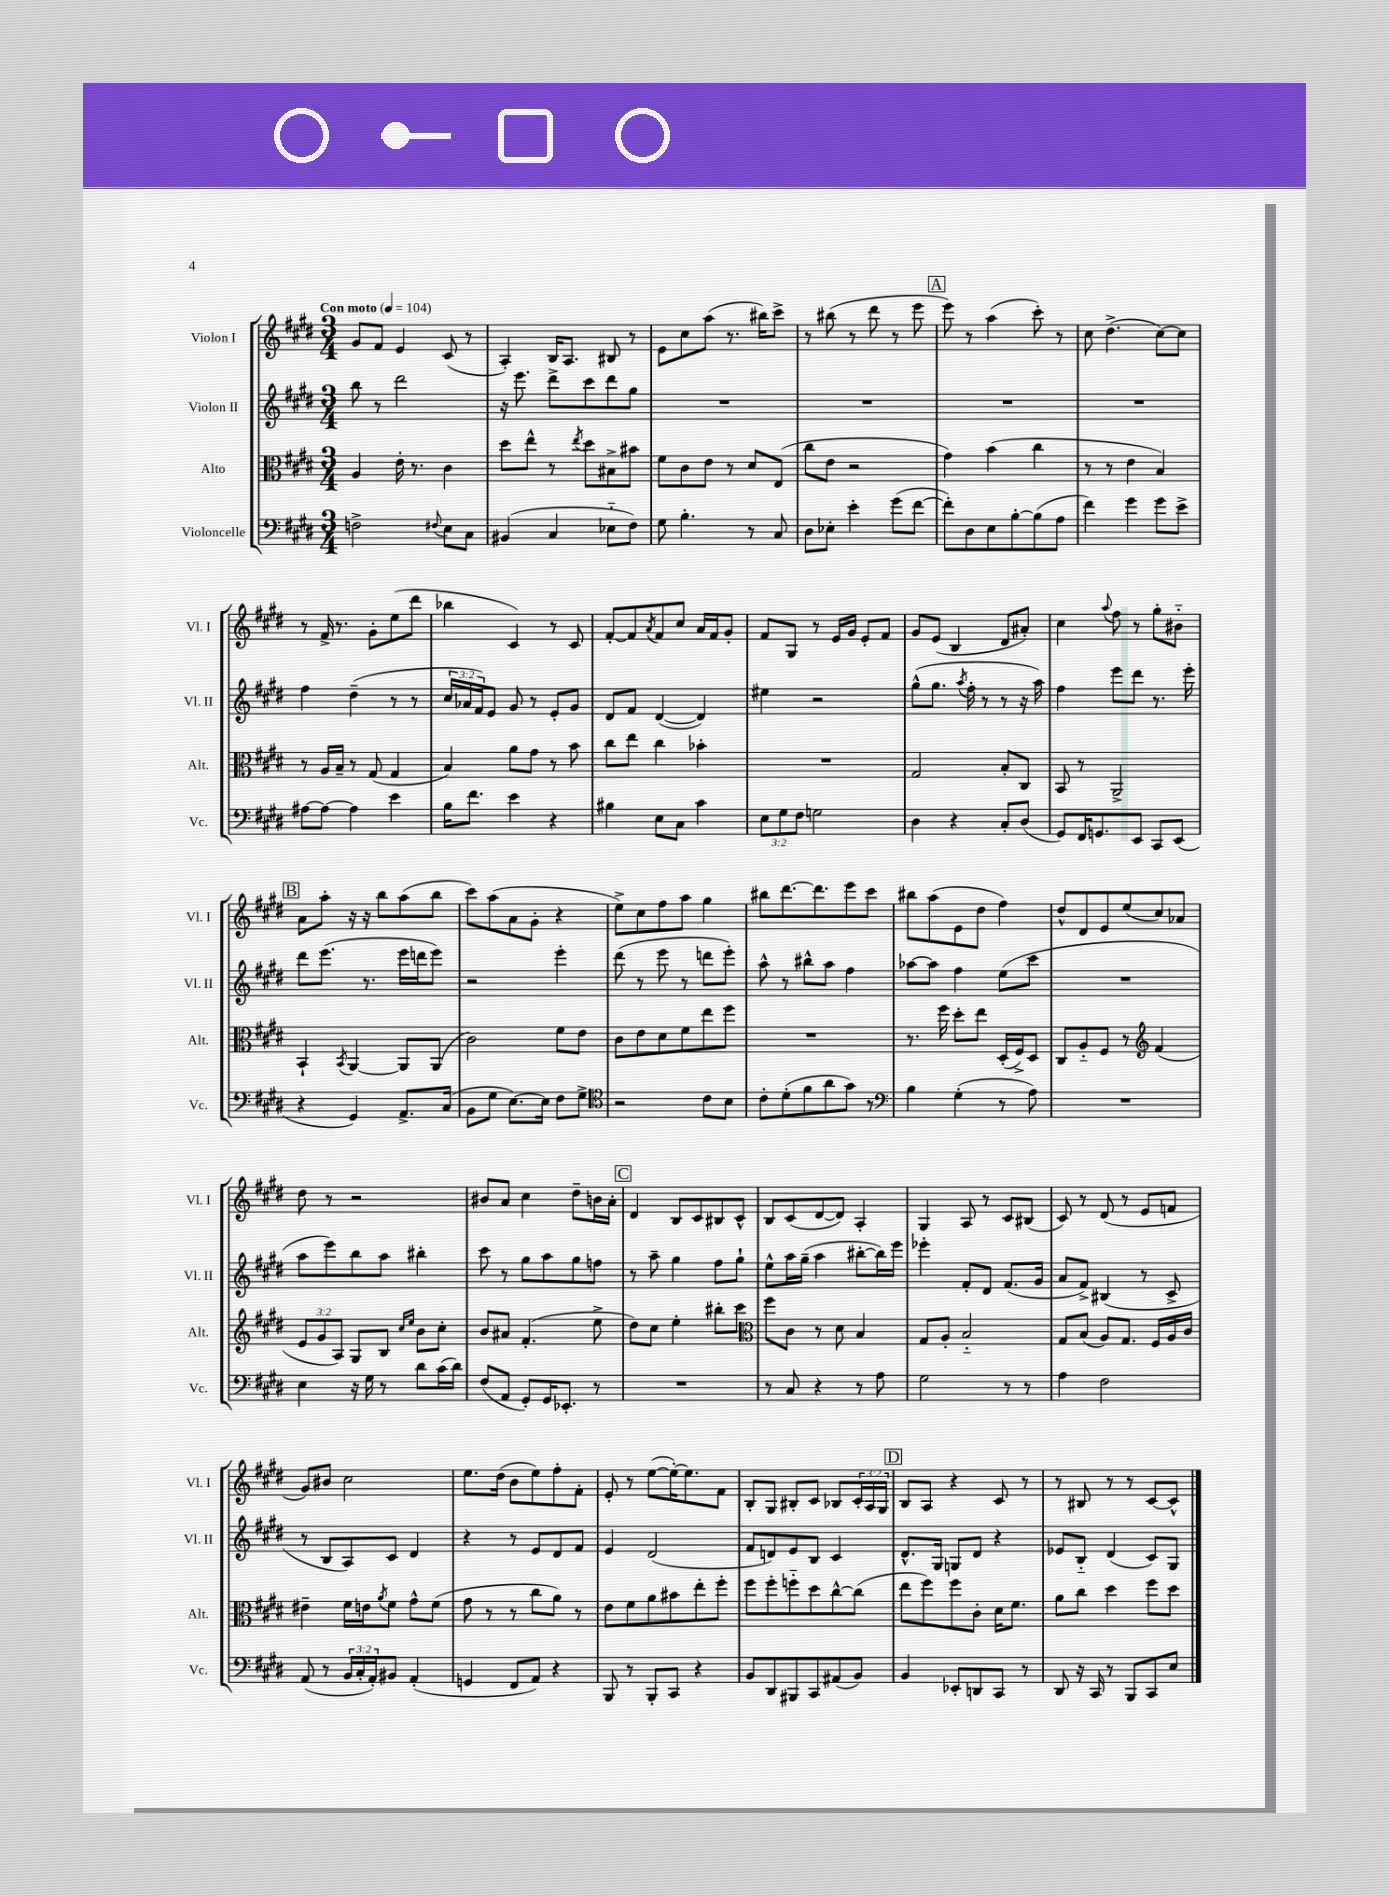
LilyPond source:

<<
\new StaffGroup <<
\new Staff = "s0" \with { instrumentName = "Violon I" shortInstrumentName = "Vl. I" } {
    \clef treble \key e \major \numericTimeSignature \time 3/4 \override Staff.TupletNumber.text = #tuplet-number::calc-fraction-text \tempo "Con moto" 4 = 104
    gis'8 fis'8 e'4 cis'8( r8 |
    a4-.) b16 a8. bis8 r8 |
    e'8 cis''8 a''8( r8. bis''16) cis'''8-> |
    r8 bis''8( r8 dis'''8 r8 e'''8 |
    \mark \markup { \box "A" } e'''8) r8 a''4( cis'''8-.) r8 |
    cis''8 dis''4.->( cis''8~) cis''8 |
    r8 fis'16-> r8. gis'8-. e''8( dis'''8 |
    bes''4 cis'4) r8 cis'8 |
    fis'8~-. fis'8 \acciaccatura { a'8 } fis'8 cis''8 a'16 fis'16 gis'8-. |
    fis'8 gis8 r8 e'16 gis'16 e'8-. fis'8 |
    gis'8 e'8( b4 dis'8 ais'8-.) |
    cis''4 \appoggiatura { a''8 } fis''8 r8 gis''8-. bis'8-_ |
    \mark \markup { \box "B" } a'8 a''8-. r16 r16 b''8 a''8( b''8 |
    cis'''8) a''8( a'8 gis'8-. r4 |
    e''8->) cis''8 fis''8 a''8 gis''4 |
    bis''8 dis'''8.~ dis'''8. e'''8 cis'''8 |
    bis''8 a''8( e'8 dis''8 fis''4) |
    dis''8-^ dis'8 e'8 e''8( cis''8) aes'8 |
    dis''8 r8 r2 |
    bis'8 a'8 cis''4 dis''8-- b'16 a'16-. |
    \mark \markup { \box "C" } dis'4 b8 cis'8 bis8 cis'8-^ |
    b8 cis'8( dis'8~ dis'8) a4-. |
    gis4 a8 r8 cis'8 bis8( |
    cis'8) r8 dis'8( r8 e'8 f'8 |
    gis'8) bis'8 cis''2 |
    e''8. dis''16( b'8 e''8) fis''8-. fis'8-. |
    e'8-. r8 e''8~( e''16~-.) e''8. fis'8 |
    b8-. gis8 bis8-. cis'8 bes8 \tuplet 3/2 { cis'16-. a16 gis16 } |
    \mark \markup { \box "D" } b8 a8 r4 cis'8 r8 |
    r8 bis8 r8 r8 cis'8~ cis'8-^ \bar "|." |
}
\new Staff = "s1" \with { instrumentName = "Violon II" shortInstrumentName = "Vl. II" } {
    \clef treble \key e \major \numericTimeSignature \time 3/4 \override Staff.TupletNumber.text = #tuplet-number::calc-fraction-text
    b''8 r8 dis'''2 |
    r16 e'''8. dis'''8-> cis'''8 dis'''8 gis''8 |
    R2. |
    R2. |
    \mark \markup { \box "A" } R2. |
    R2. |
    fis''4 dis''4--( r8 r8 |
    \tuplet 3/2 { cis''16 aes'16 fis'16) } e'8 gis'8 r8 e'8-. gis'8 |
    dis'8 fis'8 dis'4~( dis'4) |
    eis''4 r2 |
    gis''8-^( gis''8. \acciaccatura { a''8 } fis''16-. r8 r8 r16 a''16) |
    fis''4 e'''8 dis'''8 r8. e'''16-. |
    \mark \markup { \box "B" } dis'''8 e'''8.( r8. e'''16 d'''16 e'''8) |
    r2 e'''4-. |
    dis'''8( r8 e'''8 r8 d'''8 e'''8-.) |
    a''8-^ r8 bis''8-^ a''8 fis''4 |
    aes''8~ aes''8 fis''4 e''8( cis'''8 |
    R2. |
    a''8 e'''8) b''8 a''8 bis''4-. |
    cis'''8 r8 gis''8 a''8 gis''8 f''8 |
    \mark \markup { \box "C" } r8 a''8-- gis''4 fis''8 gis''8-! |
    e''8-^ a''16 gis''16--( a''4 bis''8~-. bis''16) e'''16 |
    ees'''4-. fis'8-. dis'8 fis'8.( gis'16 |
    a'8 fis'8->) bis4( r8 cis'8-> |
    r8 b8 a8) cis'8 dis'4 |
    r4 r8 e'8 dis'8 fis'8 |
    e'4 dis'2( |
    fis'8 d'8) e'8 b8 cis'4 |
    \mark \markup { \box "D" } dis'8.-^ gis16 g8 dis'8 r4 |
    ees'8 b8-_ dis'4( cis'8) gis8 \bar "|." |
}
\new Staff = "s2" \with { instrumentName = "Alto" shortInstrumentName = "Alt." } {
    \clef alto \key e \major \numericTimeSignature \time 3/4 \override Staff.TupletNumber.text = #tuplet-number::calc-fraction-text
    a4 e'16-. r8. cis'4 |
    dis''8 e''8-^ r8 \acciaccatura { e''8 } dis''8 bis8-> bis'8 |
    fis'8 cis'8 e'8 r8 dis'8 e8( |
    cis''8 e'8 r2 |
    \mark \markup { \box "A" } gis'4) b'4( cis''4 |
    r8 r8 e'4 b4) |
    r8 a16 b16-- r8 gis8( gis4 |
    b4) a'8 gis'8 r8 b'8 |
    cis''8 e''8 cis''4 bes'4-. |
    R2. |
    gis2 b8-. cis8 |
    b,8 r8 a,2-> |
    \mark \markup { \box "B" } b,4-! \acciaccatura { b,8 } a,4~ a,8 a,8( |
    cis'2) fis'8 e'8 |
    cis'8 e'8 dis'8 fis'8 e''8 fis''8 |
    R2. |
    r8. fis''16 dis''8-. e''8 dis16-.( fis16->) dis8 |
    cis8 a8-_ fis8 r8 \clef treble fis'4( |
    \tuplet 3/2 { e'8 gis'8 a8) } gis8 b8 \grace { cis''16 e''16 } b'8 cis''8-. |
    b'8 ais'8 fis'4.-.( e''8-> |
    \mark \markup { \box "C" } dis''8) cis''8 e''4-. bis''8-. cis'''8 |
    \clef alto fis''8 cis'8 r8 dis'8 b4 |
    gis8 a8-. b2-_ |
    gis8 b8( a8) gis8. fis16 a16 cis'16 |
    eis'4-- fis'16 e'16 \acciaccatura { a'8 } fis'8 gis'8-^ fis'8( |
    gis'8 r8 r8 cis''8 a'8) r8 |
    e'8 fis'8 a'8 bis'8 e''8-. fis''8-. |
    fis''8 fis''8-. f''8-_ dis''8 cis''8~-^ cis''8( |
    \mark \markup { \box "D" } e''8 fis''8) fis''8 cis'8-. dis'16 fis'8. |
    a'8 cis''8 dis''4 fis''8 dis''8 \bar "|." |
}
\new Staff = "s3" \with { instrumentName = "Violoncelle" shortInstrumentName = "Vc." } {
    \clef bass \key e \major \numericTimeSignature \time 3/4 \override Staff.TupletNumber.text = #tuplet-number::calc-fraction-text
    f2-> \appoggiatura { fis8 } e8 cis8 |
    bis,4( cis4 ees8-_ fis8) |
    gis8 b4.-. r8 cis8 |
    dis8 ees8-. e'4-. gis'8( fis'8~ |
    \mark \markup { \box "A" } fis'8-.) dis8 e8 b8~-. b8( a8 |
    fis'4) gis'4 gis'8 e'8-> |
    ais8~ ais8~ ais4 e'4 |
    b16 fis'8. e'4 r4 |
    bis4 e8 cis8 cis'4 |
    \tuplet 3/2 { e8 gis8 fis8 } g2 |
    dis4 r4 cis8-. dis8( |
    gis,8) fis,16 g,8. e,8 cis,8 e,8( |
    \mark \markup { \box "B" } r4 gis,4) a,8.-> cis16( |
    b,8 gis8 e8.~) e16 fis8 gis8-> |
    \clef tenor r2 cis'8 b8 |
    cis'8-. dis'8-.( fis'8 a'8 gis'8) r8 |
    \clef bass b4 gis4-.( r8 a8) |
    R2. |
    e4 r16 gis16 r8 dis'8 cis'16( dis'16) |
    fis8( a,8 gis,8-.) gis,16 ees,8.-. r8 |
    \mark \markup { \box "C" } R2. |
    r8 cis8 r4 r8 a8 |
    gis2 r8 r8 |
    a4 fis2 |
    a,8( r8 \tuplet 3/2 { b,16 cis16-. a,16-.) } bis,8 a,4-.( |
    g,4 fis,8 a,8) r4 |
    b,,8 r8 b,,8-. cis,8 r4 |
    b,8 dis,8 bis,,8 cis,8 ais,8( b,8) |
    \mark \markup { \box "D" } b,4 ees,8-. d,8 cis,8 r8 |
    dis,8 r16 cis,16 r8 b,,8 cis,8 e8 \bar "|." |
}
>>
>>
\layout { \context { \Score \remove "Bar_number_engraver" } }
